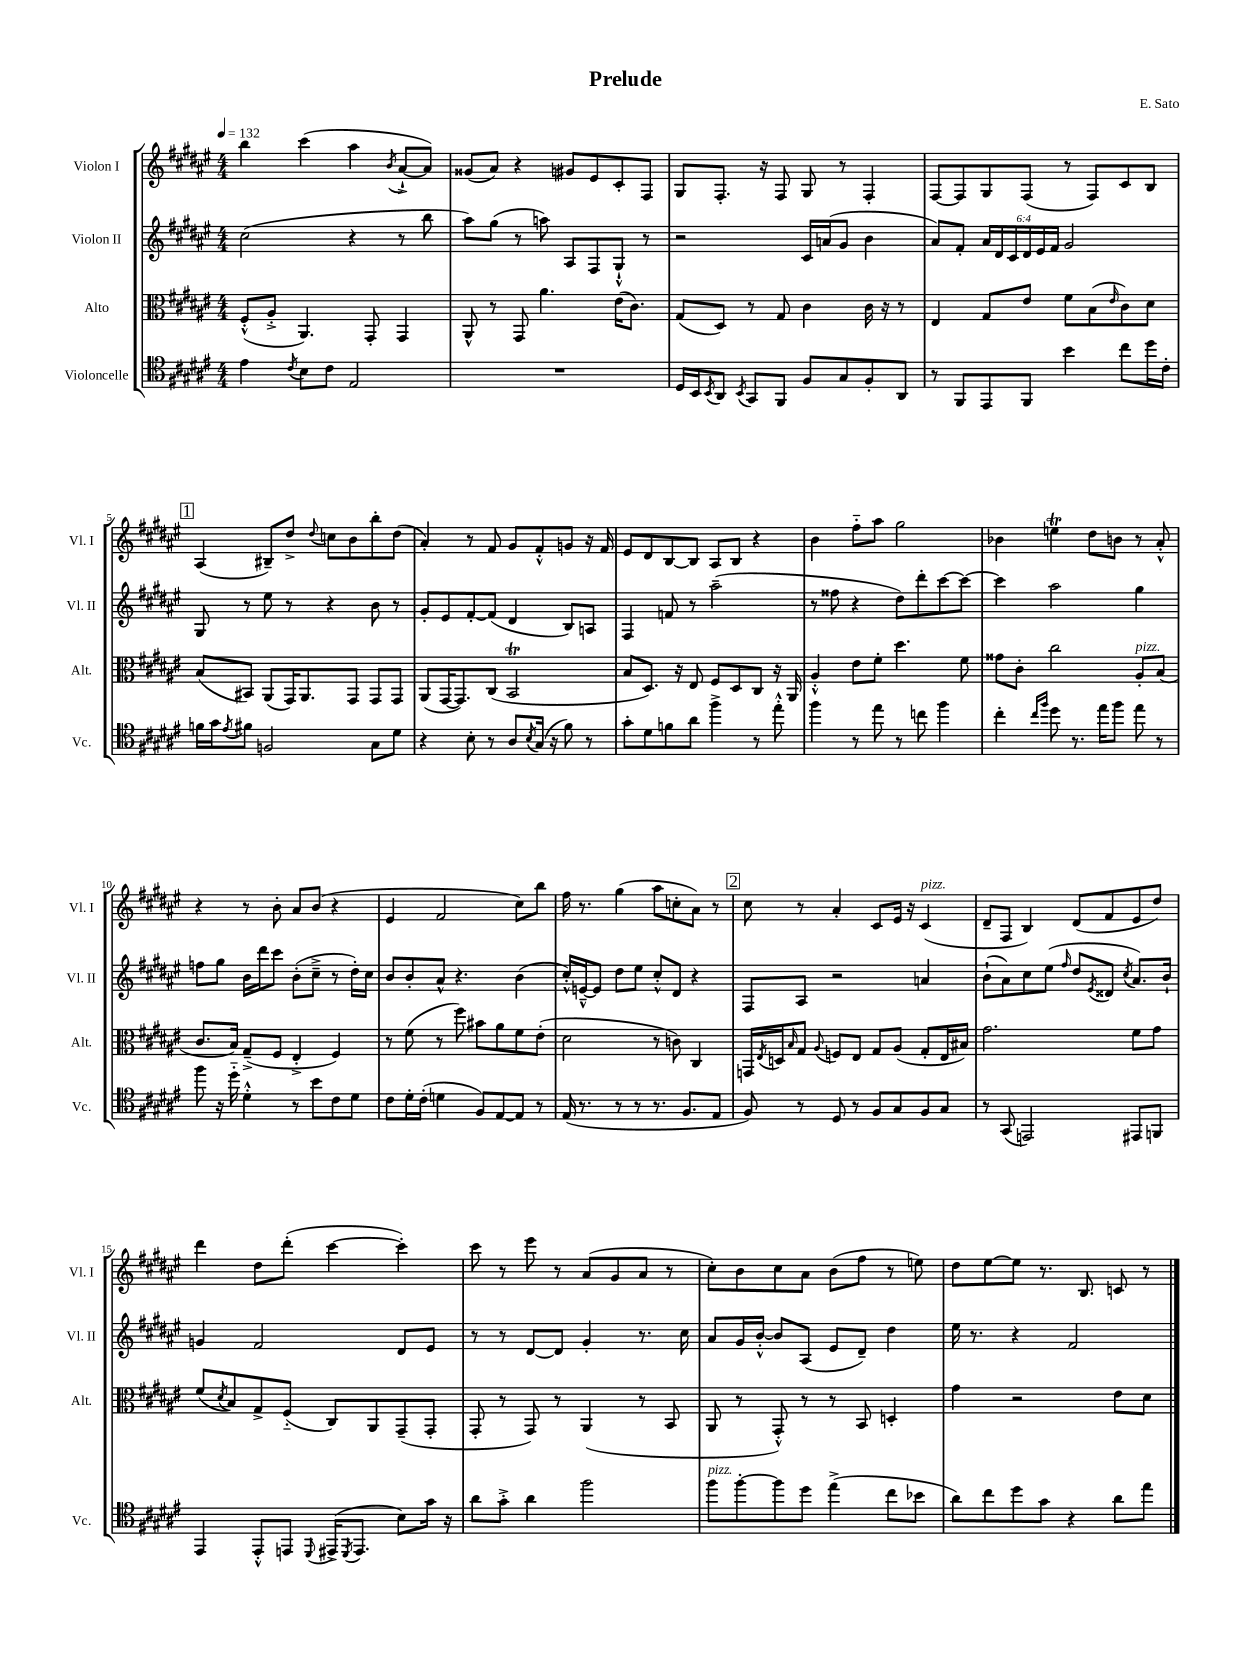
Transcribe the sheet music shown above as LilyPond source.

\header { title = "Prelude" composer = "E. Sato" }
<<
\new StaffGroup <<
\new Staff = "s0" \with { instrumentName = "Violon I" shortInstrumentName = "Vl. I" } {
    \clef treble \key fis \major \numericTimeSignature \time 4/4 \tempo 4 = 132
    b''4 cis'''4( ais''4 \acciaccatura { b'8 } ais'8~-!-> ais'8) |
    gisis'8( ais'8) r4 gis'8 eis'8 cis'8-. fis8 |
    gis8 fis8.-. r16 fis8 gis8 r8 fis4-. |
    fis8~ fis8 gis8 fis8( r8 fis8) cis'8 b8 |
    \mark \markup { \box "1" } ais4( bis8--) dis''8-> \appoggiatura { dis''8 } c''8 b'8 b''8-. dis''8( |
    ais'4-.) r8 fis'8 gis'8 fis'8-.-^ g'8 r16 fis'16 |
    eis'8 dis'8 b8~ b8 ais8 b8 r4 |
    b'4 fis''8-_ ais''8 gis''2 |
    bes'4 e''4\trill dis''8 b'8 r8 ais'8-.-^ |
    r4 r8 b'8-. ais'8 b'8( r4 |
    eis'4 fis'2 cis''8) b''8 |
    fis''16 r8. gis''4( ais''8 c''8-. ais'8) r8 |
    \mark \markup { \box "2" } cis''8 r8 ais'4-. cis'8 eis'16 r16 cis'4^\markup { \italic "pizz." }( |
    dis'8-- fis8 b4) dis'8( fis'8 eis'8 dis''8) |
    dis'''4 dis''8 dis'''8-.( cis'''4~ cis'''4-.) |
    cis'''8 r8 eis'''8 r8 ais'8( gis'8 ais'8 r8 |
    cis''8-.) b'8 cis''8 ais'8 b'8( fis''8 r8 e''8) |
    dis''8 eis''8~ eis''8 r8. b8. c'8 r8 \bar "|." |
}
\new Staff = "s1" \with { instrumentName = "Violon II" shortInstrumentName = "Vl. II" } {
    \clef treble \key fis \major \numericTimeSignature \time 4/4 \override Staff.TupletNumber.text = #tuplet-number::calc-fraction-text
    cis''2( r4 r8 b''8 |
    ais''8) gis''8( r8 a''8) ais8 fis8 gis8-!-^ r8 |
    r2 cis'16 a'16( gis'8 b'4 |
    ais'8) fis'8-. \tuplet 6/4 { ais'16 dis'16 cis'16 dis'16 eis'16 fis'16 } gis'2 |
    \mark \markup { \box "1" } gis8 r8 eis''8 r8 r4 b'8 r8 |
    gis'8-. eis'8 fis'8~-. fis'8( dis'4 b8) a8 |
    fis4 f'8 r8 ais''2--( |
    r8 fisis''8 r4 dis''8) dis'''8-. cis'''8~ cis'''8~ |
    cis'''4 ais''2 gis''4 |
    f''8 gis''8 b'16 dis'''16 cis'''8 b'8-.( cis''8---> r8 dis''16-.) cis''16 |
    b'8 b'8-. ais'8-^ r4. b'4( |
    cis''16-.-^) e'16~---^ e'8 dis''8 eis''8 cis''8-.-^ dis'8 r4 |
    \mark \markup { \box "2" } fis8 ais8 r2 a'4 |
    b'8-!( ais'8) cis''8 eis''8( \grace { fis''16 } dis''8 \acciaccatura { eis'8 } disis'8 \acciaccatura { cis''8 } ais'8.) b'16-! |
    g'4 fis'2 dis'8 eis'8 |
    r8 r8 dis'8~ dis'8 gis'4-. r8. cis''16 |
    ais'8 gis'16 b'16~-.-^ b'8 ais8( eis'8 dis'8--) dis''4 |
    eis''16 r8. r4 fis'2 \bar "|." |
}
\new Staff = "s2" \with { instrumentName = "Alto" shortInstrumentName = "Alt." } {
    \clef alto \key fis \major \numericTimeSignature \time 4/4
    fis8-.-^( ais8-.-> ais,4.) gis,8-. gis,4 |
    ais,8-^ r8 gis,8 ais'4. eis'16( cis'8.) |
    gis8( dis8) r8 gis8 cis'4 cis'16 r16 r8 |
    eis4 gis8 eis'8 fis'8 b8( \grace { eis'16 } cis'8) dis'8 |
    \mark \markup { \box "1" } b8( bis,8) ais,8( gis,16) ais,8. gis,8 gis,8 gis,8 |
    ais,8( gis,16~ gis,8.) cis8( b,2\trill |
    b8 dis8.) r16 eis8 fis8 dis8 cis8 r16 ais,16 |
    ais4-.-^ eis'8 fis'8-. dis''4. fis'8 |
    gisis'8 cis'8-. cis''2 ais8-.^\markup { \italic "pizz." } b8( |
    cis'8. b16) gis8--->( fis8 eis4-.-> fis4) |
    r8 fis'8( r8 fis''8) bis'8 ais'8 fis'8 eis'8-.( |
    dis'2 r8 c'8) cis4 |
    \mark \markup { \box "2" } g,16 \acciaccatura { eis8 } d16 \grace { b16 } gis8 \appoggiatura { ais8 } f8 eis8 gis8 ais8( gis8-. eis16 bis16) |
    gis'2. fis'8 gis'8 |
    fis'8( \acciaccatura { dis'8 } b8) gis8-> fis8-_( cis8) ais,8 gis,8--( gis,8-. |
    gis,8-. r8 gis,8) r8 ais,4( r8 b,8 |
    ais,8 r8 gis,8-.-^) r8 r8 b,8 d4-. |
    gis'4 r2 eis'8 dis'8 \bar "|." |
}
\new Staff = "s3" \with { instrumentName = "Violoncelle" shortInstrumentName = "Vc." } {
    \clef tenor \key fis \major \numericTimeSignature \time 4/4
    eis'4 \acciaccatura { cis'8 } b8 cis'8 eis2 |
    R1 |
    dis16 b,16 \acciaccatura { b,8 } ais,8 \acciaccatura { b,8 } gis,8 fis,8 fis8 gis8 fis8-. ais,8 |
    r8 fis,8 eis,8 fis,8 b'4 cis''8 dis''16 cis'16-. |
    \mark \markup { \box "1" } f'16 gis'16 \acciaccatura { eis'8 } fis'8 f2 gis8 dis'8 |
    r4 b8-. r8 ais8 \acciaccatura { b8 } gis16( r16 fis'8) r8 |
    gis'8-. dis'8 f'8 ais'8 fis''4-> r8 eis''8-.-^ |
    fis''4 r8 eis''8 r8 c''8 fis''4 |
    cis''4-. \grace { cis''16 fis''16 } dis''8 r8. eis''16 fis''8 eis''8 r8 |
    fis''8 r16 dis''16-_ dis'4-.-^ r8 b'8 cis'8 dis'8 |
    cis'8 dis'16-. cis'16-.( d'4 fis8) eis8~ eis8 r8 |
    eis16( r8. r8 r8 r8. fis8. eis8 |
    \mark \markup { \box "2" } fis8) r8 dis8 r8 fis8 gis8 fis8 gis8 |
    r8 gis,8( e,2) eis,8 f,8 |
    eis,4 eis,8-.-^ e,8 \appoggiatura { dis,8 } eis,16->( \acciaccatura { dis,8 } eis,8. b8) gis'16 r16 |
    ais'8 gis'8-.-> ais'4 fis''2 |
    fis''8^\markup { \italic "pizz." } fis''8~-. fis''8 dis''8 eis''4->( cis''8 bes'8 |
    ais'8) cis''8 dis''8 gis'8 r4 ais'8 eis''8 \bar "|." |
}
>>
>>
